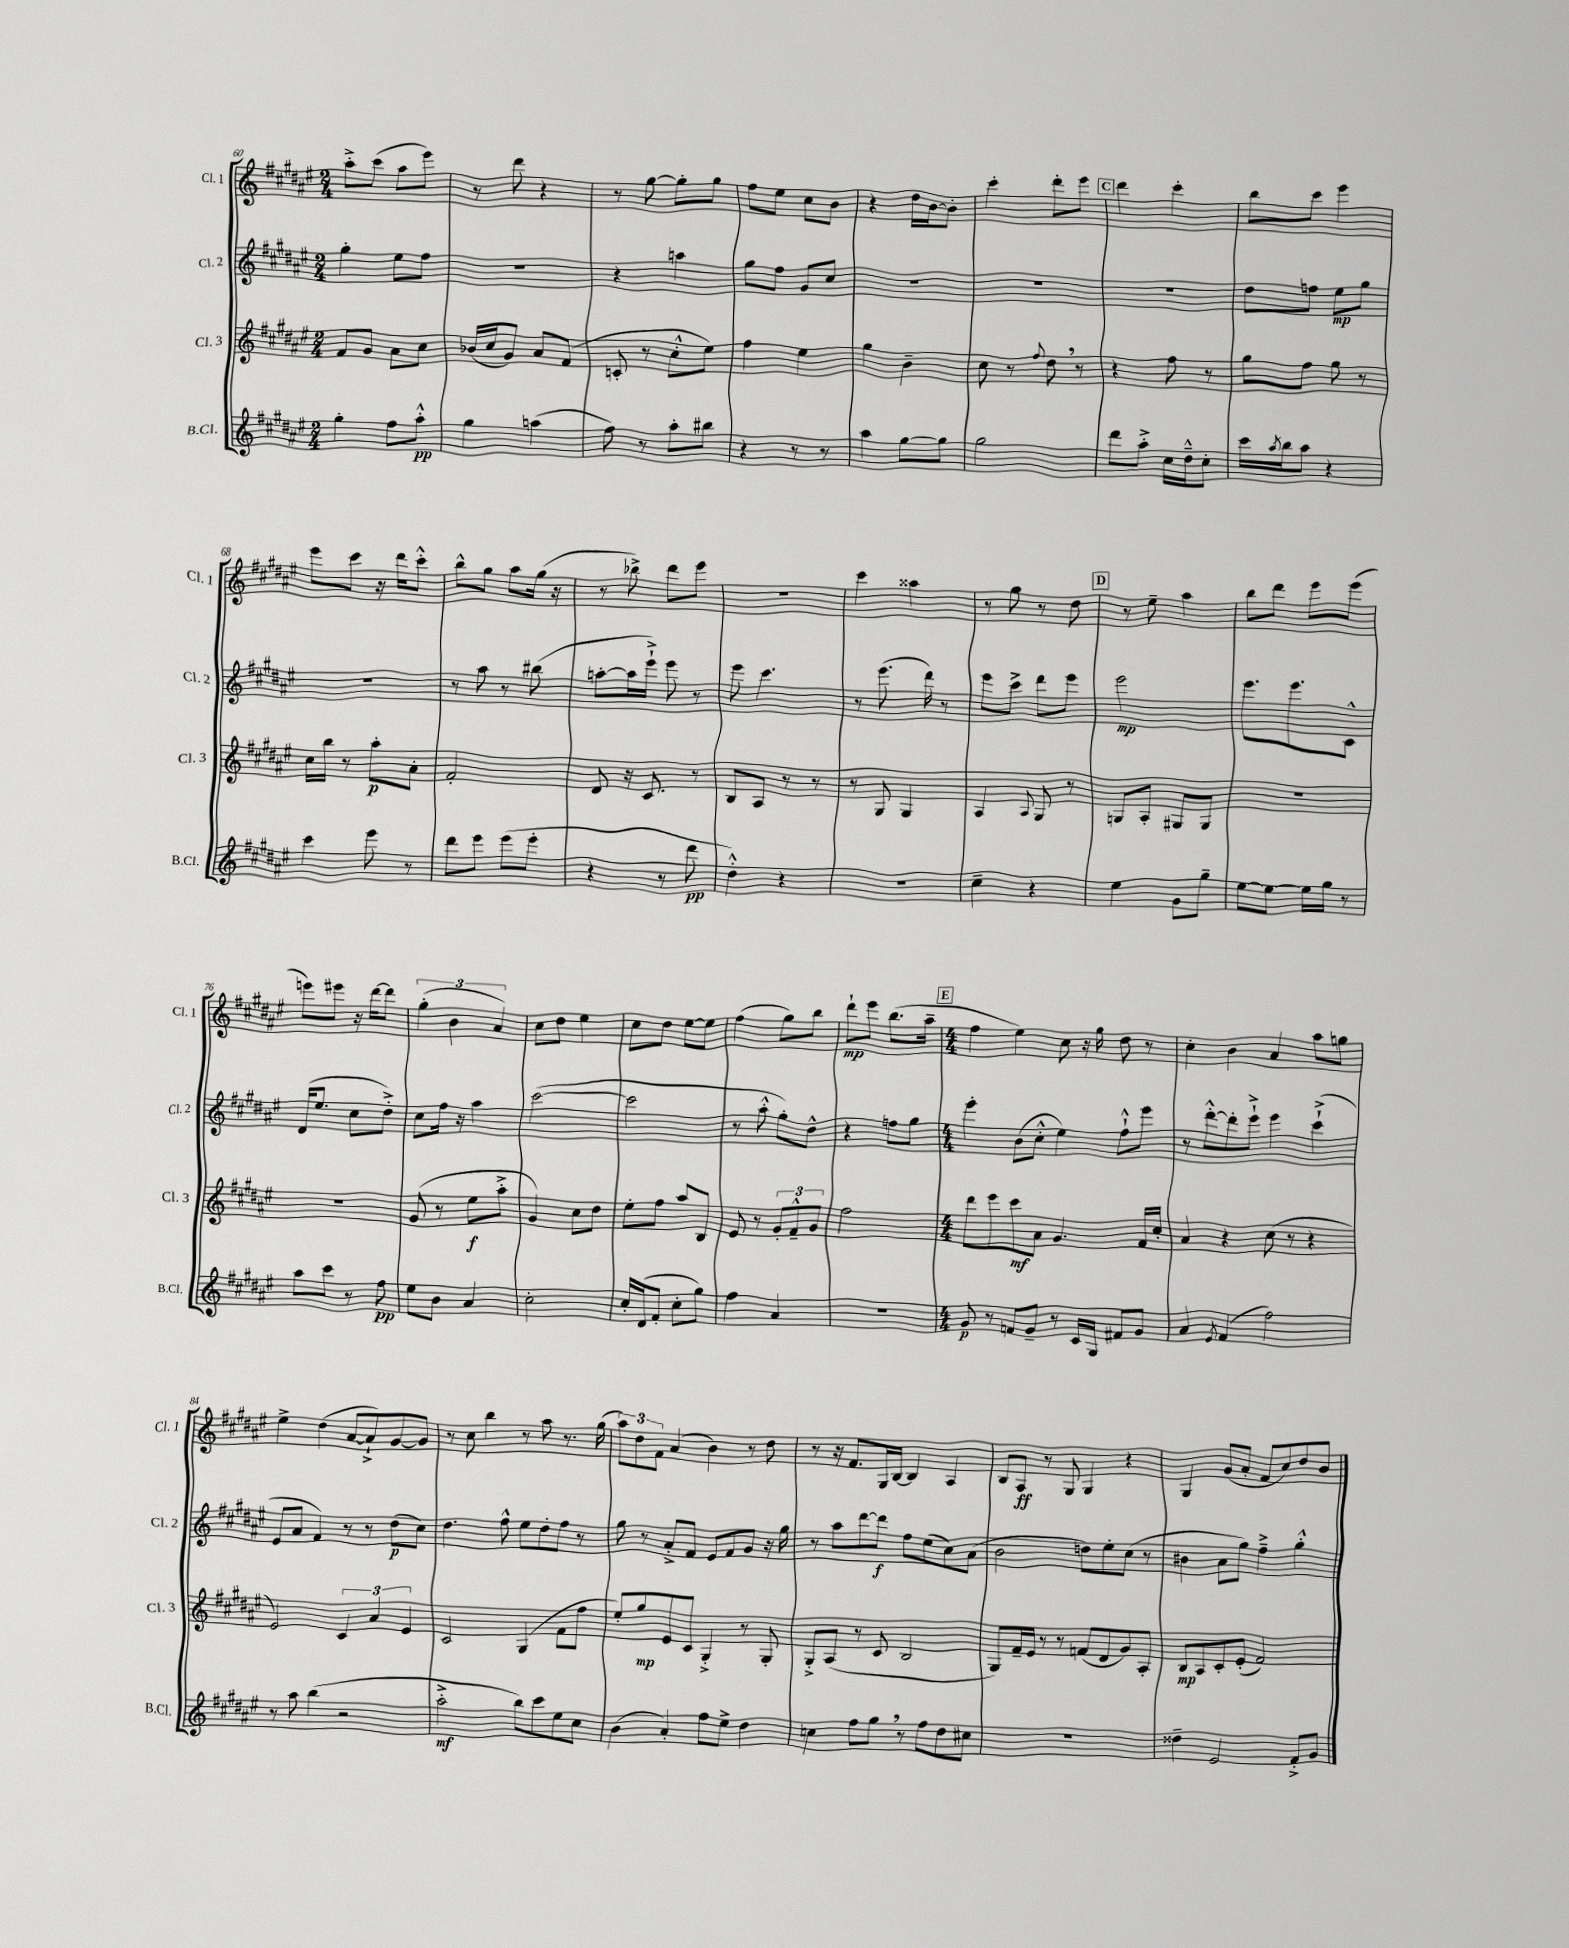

**kern	**dynam	**kern	**dynam	**kern	**dynam	**kern	**dynam
*part4	*part4	*part3	*part3	*part2	*part2	*part1	*part1
*staff4	*staff4	*staff3	*staff3	*staff2	*staff2	*staff1	*staff1
*I"B.Cl.	*	*I"Cl. 3	*	*I"Cl. 2	*	*I"Cl. 1	*
*I'B.Cl.	*	*I'Cl. 3	*	*I'Cl. 2	*	*I'Cl. 1	*
*clefG2	*	*clefG2	*	*clefG2	*	*clefG2	*
*k[f#c#g#d#a#e#]	*	*k[f#c#g#d#a#e#]	*	*k[f#c#g#d#a#e#]	*	*k[f#c#g#d#a#e#]	*
*M2/4	*	*M2/4	*	*M2/4	*	*M2/4	*
=60	=60	=60	=60	=60	=60	=60	=60
4gg#'\	.	8f#/L	.	4gg#'\	.	8aa#'^\L	.
.	.	8g#/J	.	.	.	(8ccc#\J	.
8ff#\L	.	8a#\L	.	8ee#\L	.	8aa#\L	.
8aa#'^^\J	pp	8cc#\J	.	8ff#\J	.	8eee#\J)	.
=61	=61	=61	=61	=61	=61	=61	=61
4gg#\	.	(16b-X/LL	.	2r	.	8r	.
.	.	16cc#/J	.	.	.	.	.
.	.	8g#/J)	.	.	.	8ddd#\	.
(4aan\	.	8a#/L	.	.	.	4r	.
.	.	(8f#/J	.	.	.	.	.
=62	=62	=62	=62	=62	=62	=62	=62
8ff#\)	.	8cn'/	.	4r	.	8r	.
8r	.	8r	.	.	.	[8gg#\	.
8aa#'\L	.	8cc#'^^\L	.	4aan\	.	8gg#'\L]	.
8bb#X\J	.	8ee#\J)	.	.	.	8gg#\J	.
=63	=63	=63	=63	=63	=63	=63	=63
4r	.	4ff#\	.	8gg#\L	.	8ff#\L	.
.	.	.	.	8ff#\J	.	8ee#\J	.
8r	.	4ee#\	.	8g#/L	.	8cc#\L	.
8r	.	.	.	8cc#/J	.	8b\J	.
=64	=64	=64	=64	=64	=64	=64	=64
4aa#\	.	4gg#\	.	2r	.	4r	.
[8gg#\L	.	4b~\	.	.	.	16dd#\LL	.
.	.	.	.	.	.	[16b\J	.
8gg#\J]	.	.	.	.	.	8b'\J]	.
=65	=65	=65	=65	=65	=65	=65	=65
2gg#\	.	8cc#\	.	2r	.	4ccc#'\	.
.	.	8r	.	.	.	.	.
.	.	8qqff#/	.	.	.	.	.
.	.	8dd#,\	.	.	.	8ddd#'\L	.
.	.	8r	.	.	.	8eee#\J	.
!!LO:REH:place=s1:t=C
=66	=66	=66	=66	=66	=66	=66	=66
8ddd#\L	.	4r	.	2r	.	4ddd#\	.
8aa#'^\J	.	.	.	.	.	.	.
16cc#\LL	.	8ff#\	.	.	.	4ccc#'\	.
16dd#~^^\J	.	.	.	.	.	.	.
8cc#'\J	.	8r	.	.	.	.	.
=67	=67	=67	=67	=67	=67	=67	=67
16ccc#\LL	.	8gg#\L	.	8dd#\L	.	8bb\L	.
8qaa#/	.	.	.	.	.	.	.
16bb\J	.	.	.	.	.	.	.
8aa#\J	.	8ff#\J	.	8ffn\J	.	8ccc#\J	.
4r	.	8gg#\	.	8ee#\L	mp	4eee#\	.
.	.	8r	.	8gg#\J	.	.	.
!!LO:LB:g=z
=68	=68	=68	=68	=68	=68	=68	=68
4ccc#\	.	16cc#\LL	.	2r	.	8eee#\L	.
.	.	16bb\JJ	.	.	.	.	.
.	.	8r	.	.	.	8ccc#\J	.
8eee#\	.	8aa#'\L	p	.	.	16r	.
.	.	.	.	.	.	16ddd#\KL	.
8r	.	8a#'\J	.	.	.	8ccc#'^^\J	.
=69	=69	=69	=69	=69	=69	=69	=69
8ddd#\L	.	2f#'/	.	8r	.	8bb^^\L	.
8eee#\J	.	.	.	8aa#\	.	8gg#\J	.
(8eee#\L	.	.	.	8r	.	8aa#\L	.
8eee#'\J	.	.	.	(8bb#X\	.	(16gg#\Jk	.
.	.	.	.	.	.	16r	.
=70	=70	=70	=70	=70	=70	=70	=70
4r	.	8d#/	.	[8aan'\L	.	8r	.
.	.	16r	.	16aa\L]	.	8bb-X^\)	.
.	.	8.c#/	.	16eee#`^\JJ)	.	.	.
8r	.	.	.	8eee#\	.	8ddd#\L	.
8ddd#\	pp	8r	.	8r	.	8eee#\J	.
=71	=71	=71	=71	=71	=71	=71	=71
4dd#'^^\)	.	8B/L	.	8eee#\	.	2r	.
.	.	8A#/J	.	4.ccc#\	.	.	.
4r	.	8r	.	.	.	.	.
.	.	8r	.	.	.	.	.
=72	=72	=72	=72	=72	=72	=72	=72
2r	.	8r	.	8r	.	4ccc#\	.
.	.	8G#/	.	(8.eee#\	.	.	.
.	.	4G#/	.	.	.	4aa##X\	.
.	.	.	.	16ddd#\)	.	.	.
.	.	.	.	8r	.	.	.
=73	=73	=73	=73	=73	=73	=73	=73
4cc#~\	.	4A#/	.	8eee#\L	.	8r	.
.	.	.	.	8ccc#^\J	.	8gg#\	.
.	.	8qqA#/	.	.	.	.	.
4r	.	8G#/	.	8ddd#\L	.	8r	.
.	.	8r	.	8eee#\J	.	8dd#\	.
!!LO:REH:place=s1:t=D
=74	=74	=74	=74	=74	=74	=74	=74
4ee#\	.	8Gn/L	.	2eee#\	mp	8r	.
.	.	8A#'/J	.	.	.	8ee#~\	.
8g#\L	.	8G#X/L	.	.	.	4aa#\	.
8gg#~\J	.	8G#/J	.	.	.	.	.
=75	=75	=75	=75	=75	=75	=75	=75
[8ee#\L	.	2r	.	8.eee#\L	.	8bb\L	.
8ee#\J_	.	.	.	.	.	8ddd#\J	.
.	.	.	.	8.eee#\	.	.	.
16ee#\LL]	.	.	.	.	.	8eee#\L	.
16gg#\JJ	.	.	.	.	.	.	.
8r	.	.	.	8c#^^\J	.	(8eee#\J	.
!!LO:LB:g=z
=76	=76	=76	=76	=76	=76	=76	=76
8aa#\L	.	2r	.	(16d#/KL	.	8eeen\L)	.
.	.	.	.	8.ee#/J	.	.	.
8ccc#\J	.	.	.	.	.	8eee#X\J	.
8r	.	.	.	8cc#\L	.	16r	.
.	.	.	.	.	.	[16ddd#\KL	.
8ff#\	pp	.	.	8dd#'^\J)	.	8ddd#\J]	.
=77	=77	=77	=77	=77	=77	=77	=77
8ee#\L	.	(8g#/	.	8cc#\L	.	(6gg#'\	.
8b\J	.	8r	.	16ff#\Jk	.	.	.
.	.	.	.	.	.	6b\	.
.	.	.	.	16r	.	.	.
4a#/	.	8ee#\L	f	4aa#\	.	.	.
.	.	.	.	.	.	6a#/)	.
.	.	8aa#'^\J	.	.	.	.	.
=78	=78	=78	=78	=78	=78	=78	=78
2cc#'\	.	4g#/)	.	([2ccc#\	.	8cc#\L	.
.	.	.	.	.	.	8dd#\J	.
.	.	8cc#\L	.	.	.	4ee#\	.
.	.	8dd#\J	.	.	.	.	.
=79	=79	=79	=79	=79	=79	=79	=79
16cc#'/LL	.	8ee#'\L	.	2ccc#\]	.	8cc#\L	.
(16d#/J	.	.	.	.	.	.	.
8f#'/J	.	8ff#\J	.	.	.	8dd#\J	.
8cc#'\L	.	8aa#/L	.	.	.	[8ee#\L	.
8gg#\J)	.	8B/J	.	.	.	8ee#\J]	.
=80	=80	=80	=80	=80	=80	=80	=80
4ff#\	.	8e#/	.	8r	.	(4ff#\	.
.	.	8r	.	8aa#'^^\	.	.	.
4a#/	.	12g#'/L	.	8gg#'\L)	.	8gg#\L)	.
.	.	12f#~^^/	.	.	.	.	.
.	.	.	.	8dd#^^\J	.	8bb\J	.
.	.	12g#/J	.	.	.	.	.
=81	=81	=81	=81	=81	=81	=81	=81
2r	.	2ff#\	.	4r	.	8ddd#`\L	mp
.	.	.	.	.	.	8eee#\J	.
.	.	.	.	8ffn\L	.	(8.bb\L	.
.	.	.	.	8gg#\J	.	.	.
.	.	.	.	.	.	16aa#~\Jk	.
!!LO:REH:place=s1:t=E
=82	=82	=82	=82	=82	=82	=82	=82
*M4/4	*	*M4/4	*	*M4/4	*	*M4/4	*
8g#/	p	8ddd#\L	.	4eee#'\	.	4ff#\	.
8r	.	8eee#\	.	.	.	.	.
8fn/L	.	8ccc#\	mf	(8b\L	.	4ee#\)	.
8g#~/J	.	8a#\J	.	8cc#'^^\J	.	.	.
8r	.	4.g#/	.	4ee#\)	.	8cc#\	.
16c#/LL	.	.	.	.	.	16r	.
16G#/JJ	.	.	.	.	.	16gg#\	.
8f#X/L	.	.	.	8ff#`^^\L	.	8dd#\	.
8g#/J	.	16f#/LL	.	8eee#\J	.	8r	.
.	.	16cc#'/JJ	.	.	.	.	.
=83	=83	=83	=83	=83	=83	=83	=83
4a#/	.	4a#/	.	8r	.	4cc#'\	.
.	.	.	.	[8ddd#'^^\L	.	.	.
8qe#/	.	.	.	.	.	.	.
(4f#/	.	4r	.	8ddd#'\]	.	4b\	.
.	.	.	.	8eee#`^\J	.	.	.
2ff#\)	.	(8cc#\	.	4eee#\	.	4a#/	.
.	.	8r	.	.	.	.	.
.	.	4r	.	(4ccc#`^\	.	8aa#\L	.
.	.	.	.	.	.	8ggn\J	.
!!LO:LB:g=z
=84	=84	=84	=84	=84	=84	=84	=84
8r	.	2e#/)	.	8e#/L	.	4ee#^\	.
8aa#\	.	.	.	8a#/J	.	.	.
(4bb\	.	.	.	4f#/)	.	(4dd#\	.
2r	.	6c#/	.	8r	.	[8a#/L	.
.	.	.	.	8r	.	8a#`^/])	.
.	.	6a#/	.	.	.	.	.
.	.	.	.	(8dd#\L	p	[8g#/	.
.	.	6e#/	.	.	.	.	.
.	.	.	.	8cc#\J)	.	8g#/J]	.
=85	=85	=85	=85	=85	=85	=85	=85
2aa#'^\	mf	2c#/	.	4.dd#\	.	8r	.
.	.	.	.	.	.	8cc#\	.
.	.	.	.	.	.	4bb\	.
.	.	.	.	8ff#^^\	.	.	.
8bb\L)	.	(4G#/	.	8ee#\L	.	8r	.
8ccc#\	.	.	.	8dd#'\	.	8aa#\	.
8ee#\	.	8f#\L	.	8ff#\J	.	8.r	.
8cc#\J	.	8ff#\J	.	8r	.	.	.
.	.	.	.	.	.	(16gg#\	.
=86	=86	=86	=86	=86	=86	=86	=86
(4b\	.	8ee#'/L)	.	8gg#\	.	12aa#\L)	.
.	.	.	.	.	.	12dd#\	.
.	.	8gg#/	mp	8r	.	.	.
.	.	.	.	.	.	12f#\J	.
4a#'/)	.	8e#/	.	8a#'^/L	.	(4a#/	.
.	.	8c#/J	.	8f#/J	.	.	.
8ff#\L	.	4G#'^/	.	8e#/L	.	4b\)	.
8ee#^\J	.	.	.	8f#/	.	.	.
4dd#\	.	8r	.	8g#/J	.	8r	.
.	.	8G#'/	.	16r	.	8dd#\	.
.	.	.	.	16gg#\	.	.	.
=87	=87	=87	=87	=87	=87	=87	=87
4ccn\	.	8G#'^/L	.	8r	.	8r	.
.	.	(8A#/J	.	8aa#\L	.	16r	.
.	.	.	.	.	.	8.f#/L	.
8ff#\L	.	8r	.	[8ddd#\	.	.	.
8gg#,\J	.	8c#/	.	8ddd#\J]	f	16G#/L	.
.	.	.	.	.	.	[16B/JJ	.
8r	.	2B/	.	8ff#\L	.	4B/]	.
8ff#\L	.	.	.	(8ee#\	.	.	.
8dd#\	.	.	.	8cc#\)	.	4A#/	.
8cc#X\J	.	.	.	(8a#\J	.	.	.
=88	=88	=88	=88	=88	=88	=88	=88
1r	.	8G#/L)	.	2b\	.	8B/L	.
.	.	16f#~/L	.	.	.	8A#/J	ff
.	.	16e#/JJ	.	.	.	.	.
.	.	8r	.	.	.	8r	.
.	.	8r	.	.	.	8G#/	.
.	.	(8fn/L	.	8ddn\L)	.	4G#/	.
.	.	8d#/	.	8ee#'\	.	.	.
.	.	8g#/)	.	(8cc#\J	.	4r	.
.	.	8A#'/J	.	8r	.	.	.
=89	=89	=89	=89	=89	=89	=89	=89
4dd##X~\	.	8B/L	mp	4b#X\	.	4G#/	.
.	.	8A#/	.	.	.	.	.
2e#/	.	8c#'/	.	8a#\L	.	(8g#/L	.
.	.	(8e#'/J	.	8gg#\J)	.	8a#'/J	.
.	.	2f#/)	.	4ff#~^\	.	8f#/L	.
.	.	.	.	.	.	8cc#/)	.
8f#'^/L	.	.	.	4gg#'^^\	.	8dd#/	.
8g#/J	.	.	.	.	.	8b/J	.
==	==	==	==	==	==	==	==
*-	*-	*-	*-	*-	*-	*-	*-
